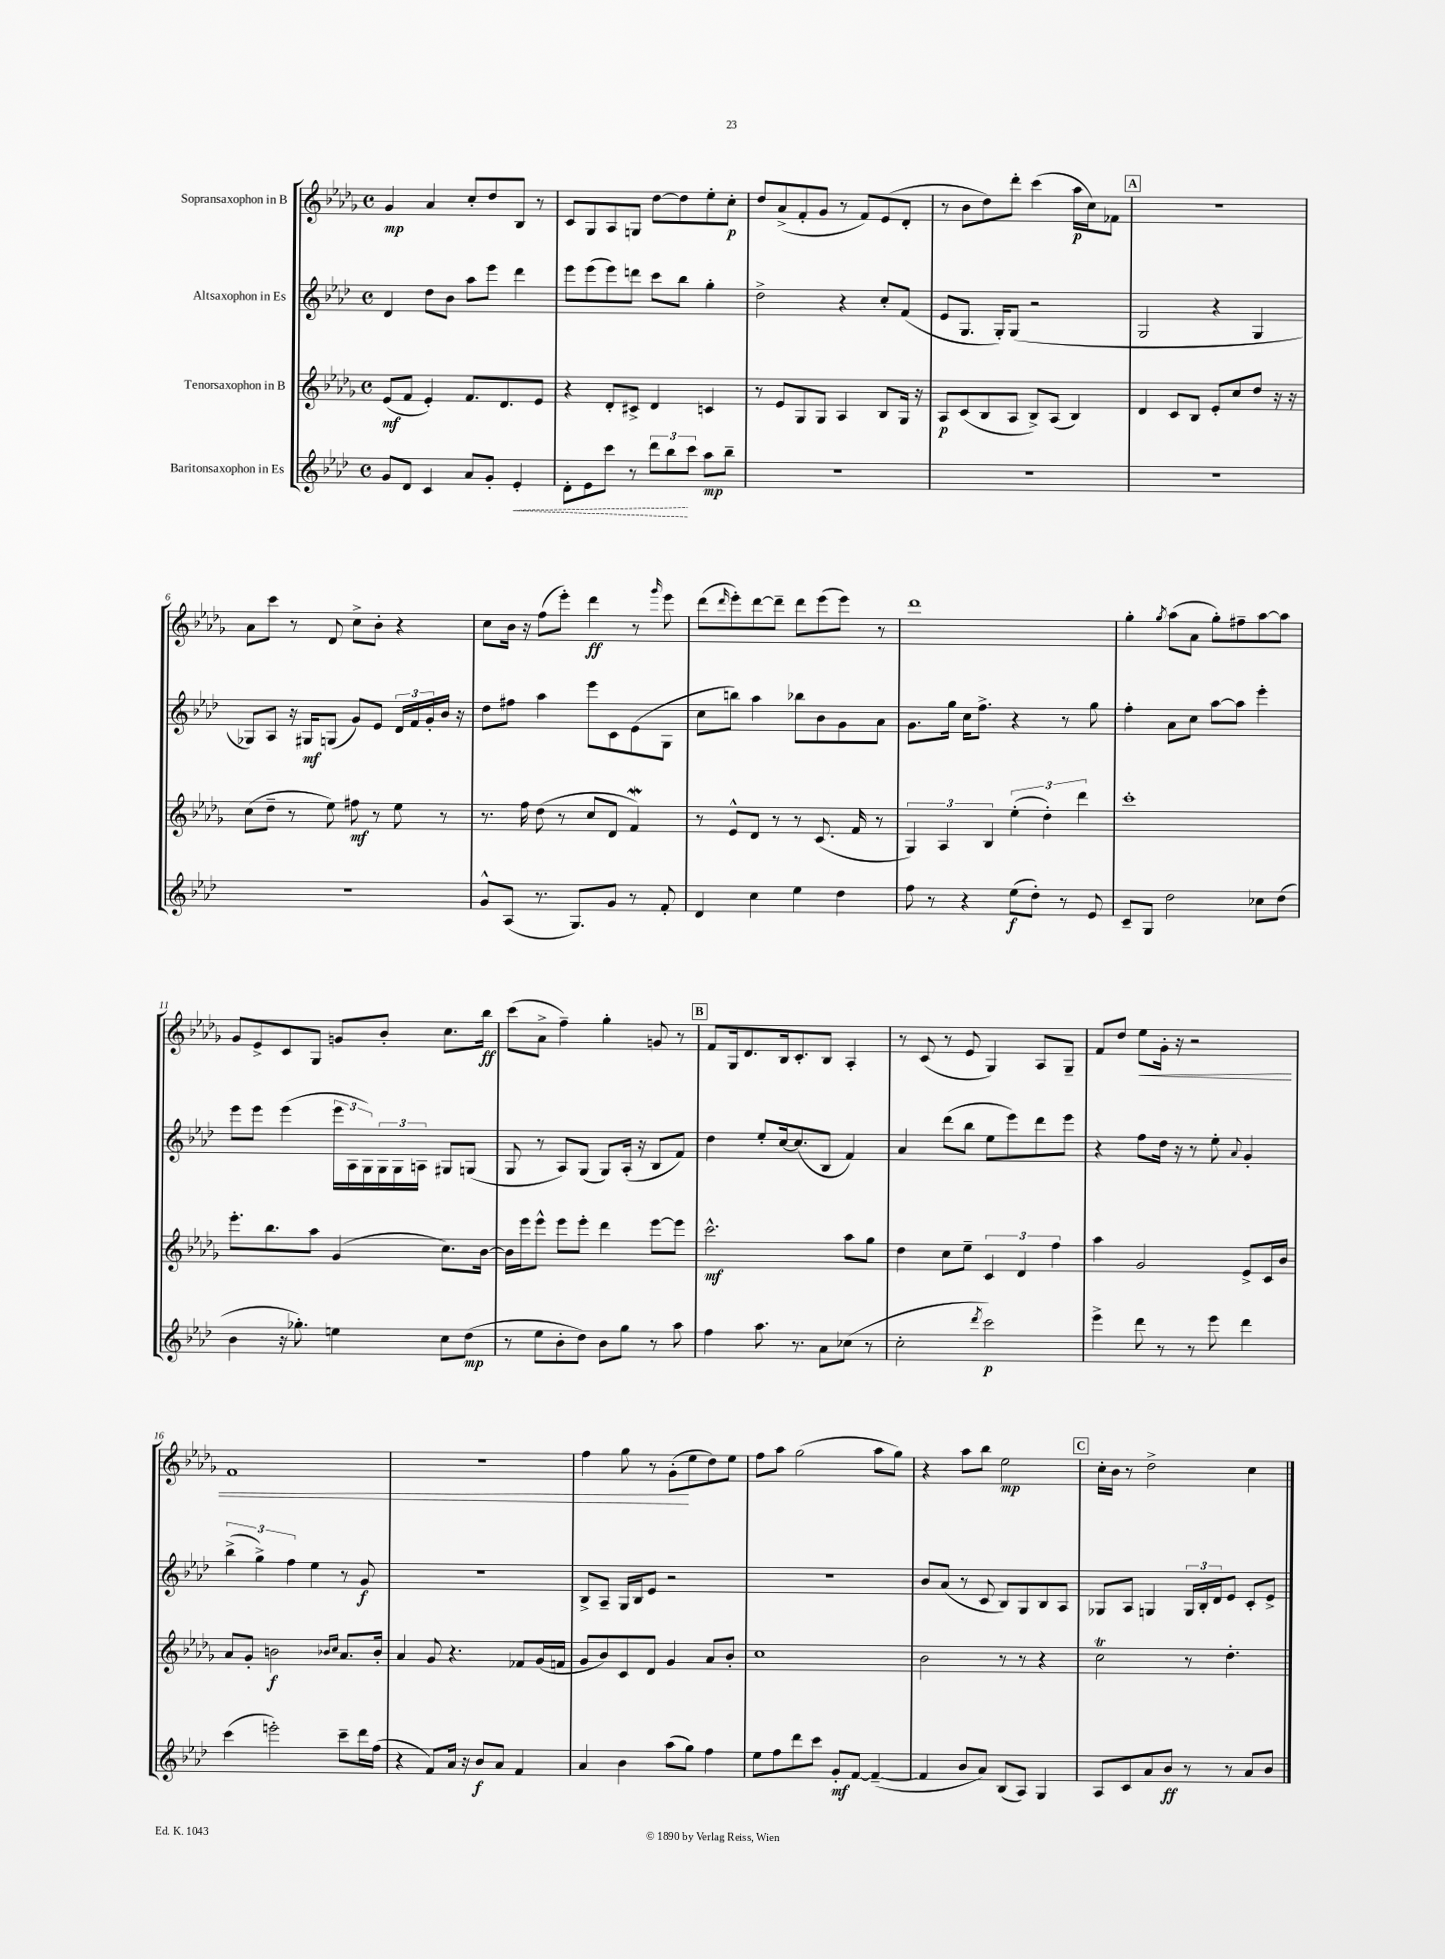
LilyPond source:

<<
\new StaffGroup <<
\new Staff = "s0" \with { instrumentName = "Sopransaxophon in B" } {
    \clef treble \key des \major \defaultTimeSignature \time 4/4
    ges'4\mp aes'4 c''8-. des''8 bes8 r8 |
    c'8 ges8 aes8 g8 des''8~ des''8 ees''8-. c''8-.\p |
    des''8 aes'8->( f'8-. ges'8 r8 f'8) ees'8( des'8-. |
    r8 bes'8 des''8) des'''8-. c'''4( aes''16\p c''16) fes'8 |
    \mark \markup { \box "A" } r1 |
    aes'8 c'''8 r8 des'8 c''8-> bes'8-. r4 |
    c''8 bes'16 r16 f''8( ees'''8-.) des'''4\ff r8 \grace { ges'''16 } ees'''8 |
    des'''8( \grace { des'''16 } ees'''8-.) des'''8~ des'''8-- des'''8 ees'''8( ees'''8) r8 |
    des'''1 |
    ges''4-. \acciaccatura { ges''8 } aes''8( aes'8 ges''8-.) fis''8-- aes''8~ aes''8 |
    ges'8 ees'8-> c'8 ges8 g'8 bes'8-. c''8. bes''16\ff |
    c'''8( aes'8-> f''4--) ges''4-. g'8 r8 |
    \mark \markup { \box "B" } f'8 ges16 des'8. bes16 c'8.-. bes8 aes4-. |
    r8 c'8( r8 ees'8 ges4) aes8 ges8-- |
    f'8 des''8 ees''8\< ges'16-. r16 r2 |
    f'1 |
    R1 |
    f''4 ges''8 r8 ges'8-.\!( ees''8 des''8) ees''8 |
    f''8 aes''8 ges''2( aes''8 ges''8) |
    r4 aes''8 bes''8 ees''2\mp |
    \mark \markup { \box "C" } c''16-. bes'16 r8 des''2-> c''4 \bar "|." |
}
\new Staff = "s1" \with { instrumentName = "Altsaxophon in Es" } {
    \clef treble \key aes \major \defaultTimeSignature \time 4/4
    des'4 des''8 bes'8 aes''8 ees'''8 des'''4 |
    ees'''8 ees'''8( ees'''8) d'''8 c'''8 bes''8 g''4-. |
    des''2-> r4 c''8-. f'8( |
    ees'8 g8. g16-.) g8( r2 |
    \mark \markup { \box "A" } g2 r4 g4 |
    ges8) aes8 r16 gis16\mf g8( g'8) ees'8 \tuplet 3/2 { des'16 f'16 g'16-. } bes'16 r16 |
    des''8 fis''8 aes''4 ees'''8 c'8 ees'8( g8 |
    c''8 b''8) aes''4 bes''8 bes'8 g'8 aes'8 |
    g'8. g''16 c''16 f''8.-> r4 r8 g''8 |
    f''4-. aes'8 c''8 aes''8~ aes''8 ees'''4-. |
    ees'''8 ees'''8 ees'''4( \tuplet 3/2 { ees'''16 aes16 g16) } \tuplet 3/2 { g16 g16 a16 } gis8 g8( |
    g8 r8 aes8) g8( g8) aes16-.( r16 bes8 f'8) |
    \mark \markup { \box "B" } des''4 ees''8-. c''16~ c''8.( bes8 f'4) |
    aes'4 des'''8( bes''8 ees''8 ees'''8) des'''8 ees'''8 |
    r4 f''8 des''16 r16 r8 ees''8-. \appoggiatura { aes'8 } g'4-. |
    \tuplet 3/2 { bes''4->( g''4->) f''4 } ees''4 r8 g'8\f |
    R1 |
    bes8-> aes8-- g16 bes16 ees'8 r2 |
    R1 |
    bes'8 aes'8( r8 c'8 bes8) g8 bes8 aes8 |
    \mark \markup { \box "C" } ges8 aes8 g4 \tuplet 3/2 { g16 bes16-. des'16 } ees'8 c'8-. ees'8-> \bar "|." |
}
\new Staff = "s2" \with { instrumentName = "Tenorsaxophon in B" } {
    \clef treble \key des \major \defaultTimeSignature \time 4/4
    ees'8\mf( f'8 ees'4-.) f'8. des'8. ees'8 |
    r4 des'8-. cis'8-> des'4 c'4 |
    r8 ees'8 ges8 ges8 aes4 bes8 ges16 r16 |
    aes8\p c'8( bes8 aes8 bes8->) aes8( bes4) |
    \mark \markup { \box "A" } des'4 c'8 bes8 ees'8-. c''8 des''8 r16 r16 |
    c''8( des''8-- r8 ees''8) fis''8\mf r8 ees''8 r8 |
    r8. f''16 des''8( r8 c''8 des'8 f'4\mordent) |
    r8 ees'8-^ des'8 r8 r8 c'8.( f'16 r8 |
    \tuplet 3/2 { ges4) aes4 bes4 } \tuplet 3/2 { ees''4-.( des''4-.) des'''4 } |
    c'''1-. |
    ees'''8.-. bes''8. aes''8 ges'4( c''8.) bes'16~ |
    bes'16 ees'''16 ees'''8-^ ees'''8 ees'''8-. des'''4 ees'''8~ ees'''8 |
    \mark \markup { \box "B" } c'''2.-^\mf aes''8 ges''8 |
    des''4 c''8 ees''8-- \tuplet 3/2 { c'4 des'4 f''4 } |
    aes''4 ges'2 ees'8-> c'16 bes'16 |
    aes'8 ges'8-. b'2\f \grace { bes'16 c''16 } aes'8. bes'16-. |
    aes'4 ges'8 r4. fes'8 ges'16( f'16 |
    ges'8 bes'8) c'8 des'8 ges'4 aes'8 bes'8-. |
    c''1 |
    bes'2 r8 r8 r4 |
    \mark \markup { \box "C" } c''2\trill r8 des''4.-. \bar "|." |
}
\new Staff = "s3" \with { instrumentName = "Baritonsaxophon in Es" } {
    \clef treble \key aes \major \defaultTimeSignature \time 4/4
    g'8 des'8 c'4 aes'8 g'8-. \once \override Hairpin.style = #'dashed-line ees'4-.\< |
    des'8-. ees'8 c'''8 r8 \tuplet 3/2 { des'''8 bes''8\! c'''8 } aes''8\mp bes''8-- |
    R1 |
    R1 |
    \mark \markup { \box "A" } R1 |
    R1 |
    g'8-^ aes8( r8. g8.) g'8 r8 f'8-. |
    des'4 c''4 ees''4 des''4 |
    f''8 r8 r4 ees''8\f( des''8-.) r8 ees'8 |
    c'8-- g8 des''2 ces''8 des''8( |
    bes'4 r16 ges''8.-.) e''4 c''8 des''8\mp( |
    r8 ees''8 bes'8-. des''8) bes'8 g''8 r8 aes''8 |
    \mark \markup { \box "B" } f''4 aes''8. r8. aes'8 ces''8( r8 |
    c''2-. \acciaccatura { des'''8 } c'''2\p) |
    ees'''4-> des'''8 r8 r8 ees'''8 des'''4 |
    c'''4( e'''2-.) c'''8-- des'''16 f''16( |
    r4 f'8) aes'16 r16 bes'8\f aes'8 f'4 |
    aes'4 bes'4 aes''8( g''8) f''4 |
    ees''8 f''8 des'''8 c'''8 g'8-.\mf f'8~ f'4~--( |
    f'4 bes'8 aes'8) bes8( aes8) g4 |
    \mark \markup { \box "C" } aes8 c'8 aes'8 bes'8\ff r8 r8 aes'8 bes'8 \bar "|." |
}
>>
>>
